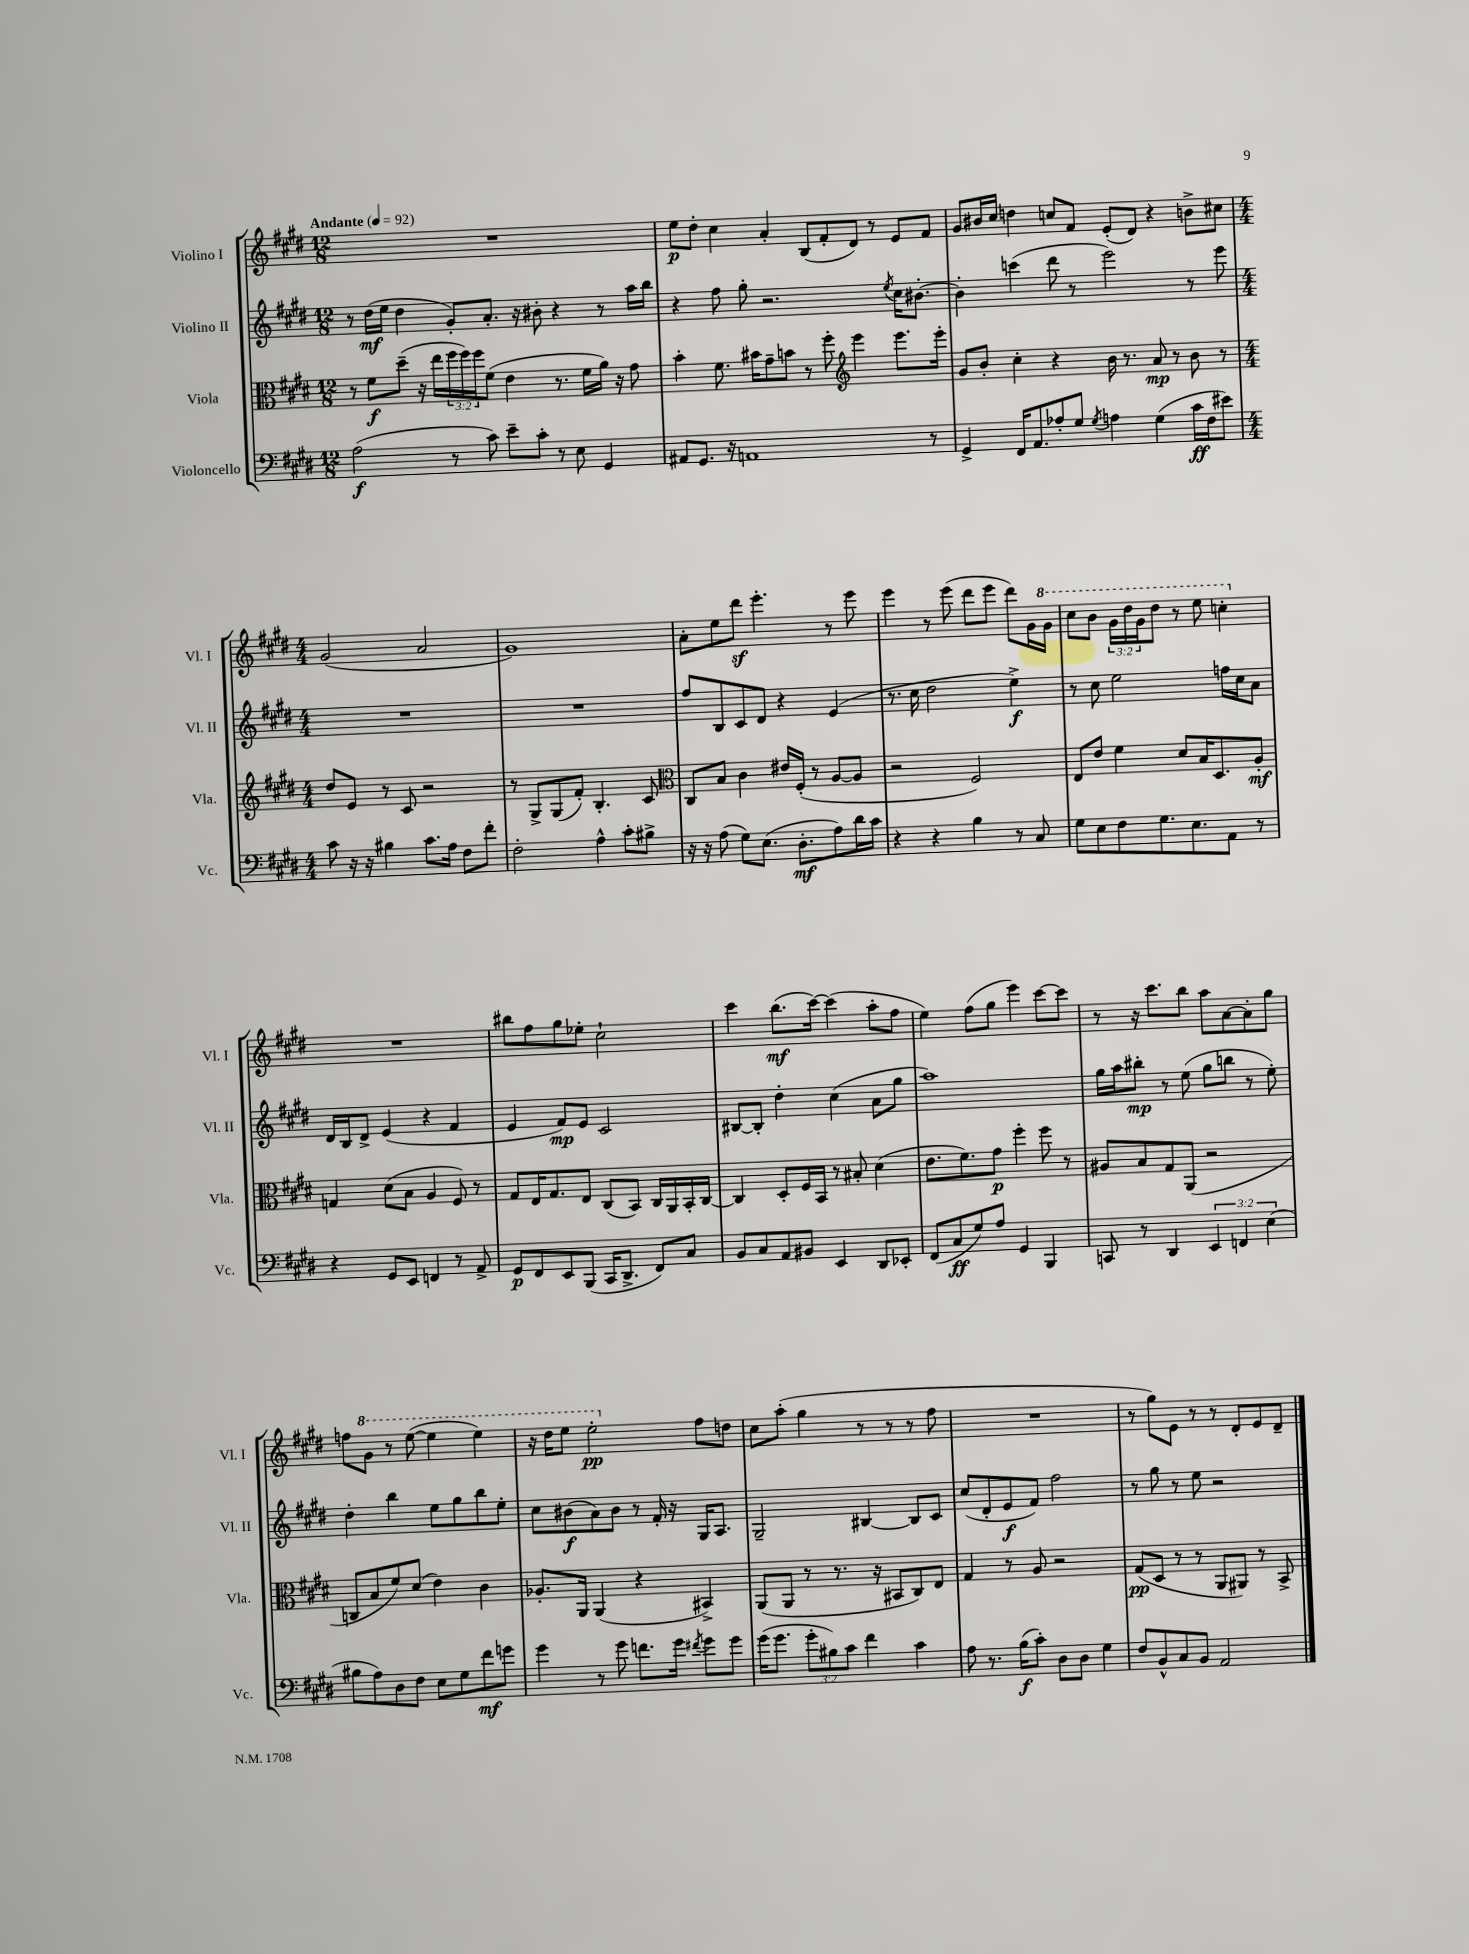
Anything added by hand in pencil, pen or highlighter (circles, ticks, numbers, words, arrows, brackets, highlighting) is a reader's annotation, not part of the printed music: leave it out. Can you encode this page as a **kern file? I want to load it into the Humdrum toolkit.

**kern	**kern	**kern	**kern
*staff4	*staff3	*staff2	*staff1
*clefF4	*clefC3	*clefG2	*clefG2
*k[f#c#g#d#]	*k[f#c#g#d#]	*k[f#c#g#d#]	*k[f#c#g#d#]
*M12/8	*M12/8	*M12/8	*M12/8
*MM92	*MM92	*MM92	*MM92
(2A	8r	8r	1.r
.	8f#	(16dd#	.
.	.	16ee	.
.	(8dd#~	4dd#	.
.	16r	.	.
.	16ee	.	.
8r	24ff#	8g#')	.
.	24ff#)	.	.
.	24ff#	.	.
8c#)	(8f#	8.a'	.
8e~	4e	.	.
.	.	16r	.
8c#'	.	8b#'	.
8r	8.r	4r	.
8E	.	.	.
.	16f#	.	.
4GG#	16a)	8r	.
.	16r	.	.
.	8g#	16aa	.
.	.	16bb	.
=	=	=	=
8AA#	4b'	4r	8ee
8.GG#	.	.	8dd#'
.	8.f#	8ff#	4cc#
16r	.	.	.
1AA	.	8gg#'	.
.	16b#	.	.
.	8g#~	2.r	4a'
.	8b	.	.
.	8r	.	(8B
.	8ff#'	.	8f#'
*	*clefG2	*	*
.	4eee	.	8d#)
.	.	.	8r
.	.	8qee	.
.	8.eee	16cc#	8e
.	.	[8.b#'	.
8r	.	.	8f#
.	16eee'	.	.
=	=	=	=
4GG#^	8g#	4b#']	8g#
.	8b'	.	16b#
.	.	.	16cc#
16FF#	4cc#'	(4ccc	4dd
8.AA	.	.	.
8A-'	4r	8ddd#	8cc
8G#	.	8r	8f#
8qG#	.	.	.
4A	16b	2eee)	(8e'
.	8.r	.	.
.	.	.	8d#)
(4G#	8a	.	4r
.	8r	.	.
16c#	8b	8r	8b^
16F#	.	.	.
8e#)	8r	8eee	8cc#
=	=	=	=
*M4/4	*M4/4	*M4/4	*M4/4
8c#	8dd#	1r	(2g#
16r	8e	.	.
16r	.	.	.
4B#	8r	.	.
.	8c#	.	.
8.c#	2r	.	2a
16A	.	.	.
8F#	.	.	.
8f#'	.	.	.
=	=	=	=
2F#'	8r	1r	1g#)
.	8G#^	.	.
.	(8G#	.	.
.	8f#')	.	.
4A^^	4.B'	.	.
8c#'	.	.	.
8B#^	8c#	.	.
=	=	=	=
*	*clefC3	*	*
16r	8C#	8ff#	8a'
16r	.	.	.
(8A	8B	8B	8ee
8G#)	4c#	8c#	8ddd#
(8.E	.	8d#	4.eee'
.	16e#	4r	.
8.D#'	(16F#'	.	.
.	8r	.	.
8A)	[8A	(4e	8r
16d#	8A]	.	8eee
16c#	.	.	.
=	=	=	=
4r	2r	8.r	4eee
.	.	16cc#	.
4r	.	2dd#	8r
.	.	.	(8eee
4B	2F#)	.	8ddd#
.	.	.	8eee
8r	.	4ee^)	8ddd#)
8C#	.	.	16g#
.	.	.	16gg#
=	=	=	=
8G#	8E	8r	8ccc#
8E	8e	8cc#	8bb
8F#	4f#	2ee	24gg#
.	.	.	24ddd#
.	.	.	24gg#
8.G#	.	.	8ddd#
.	8d#	.	8r
8.E	.	.	.
.	16B	.	8eee
.	8.D#	.	.
8AA	.	16ff	4ccc'
.	.	16cc#	.
8r	8A'	8a	.
=	=	=	=
4r	4G	16d#	1r
.	.	16B	.
.	.	8d#^	.
8GG#	(8d#	(4e	.
8EE	8B	.	.
4FF	4A	4r	.
8r	8F#)	4f#	.
8AA^	8r	.	.
=	=	=	=
8GG#	8G#	4e	8bb#
8FF#	16E	.	8ff#
.	8.G#	.	.
8EE	.	8f#)	8gg#
(8BBB	8E	8e	8ee-'
16CC#	(8C#	2c#	2cc#`
8.DD#^	.	.	.
.	8BB)	.	.
8FF#)	16C#	.	.
.	16AA	.	.
8C#	16BB'	.	.
.	[16C#	.	.
=	=	=	=
8BB	4C#]	[8B#	4ccc#
8C#	.	8B#']	.
8AA	8D#'	4dd#'	(8.bb
8BB#	16F#	.	.
.	16BB	.	[16ccc#)
4EE	8r	(4cc#	(4ccc#]
.	8B#'	.	.
8DD#	(4d#	8a	8aa'
8EE-'	.	8gg#	8ff#
=	=	=	=
(8FF#	8.e	1aa)	4ee)
8C#	.	.	.
.	8.f#)	.	.
8G#)	.	.	(8ff#
8A	8g#	.	8gg#
4GG#	4ff#'	.	4eee)
4BBB	8ff#	.	[8ccc#
.	8r	.	8ccc#]
=	=	=	=
8CC	8A#	16gg#	8r
.	.	16aa	.
8r	8B	8bb#'	16r
.	.	.	8.ccc#
4DD#	8G#	8r	.
.	(8AA	(8ee	8bb
6EE	2r	8gg#	8aa
.	.	8bb	[8a
6FF	.	.	.
.	.	8r	8a']
(6E	.	.	.
.	.	8ee')	8gg#
=	=	=	=
8B#	8C	4dd#'	8ff
8A)	8B	.	8gg#
8D#	8f#)	4bb	8r
8F#	(8d#	.	([8eee
8E	4e)	8ee	4eee]
8G#	.	8gg#	.
8f#	4c#	8bb	4eee)
8g	.	8ee'	.
=	=	=	=
4g#	8.A-'	8cc#	16r
.	.	.	16ddd#
.	.	(8b#	8eee
.	16AA	.	.
8r	(4AA	8a)	2eee'
8g#	.	8b#	.
8.f	4r	8r	.
.	.	16f#'	.
16g#	.	16r	.
8qf#	.	.	.
8g#	4BB#^)	16G#	8ff#
.	.	8.A	.
8g#	.	.	8dd
=	=	=	=
(16g#	(8AA	2G#~	8cc#
8.g#	.	.	.
.	8AA	.	(8aa'
12g#'	8r	.	4gg#
12B#)	.	.	.
.	8.r	.	.
12c#	.	.	.
4f#	.	[4B#	8r
.	16r	.	.
.	8BB#	.	8r
4c#	8C#)	8B#]	8r
.	8E	8c#	8ff#
=	=	=	=
8A	4G#	(8cc#	1r
8.r	.	8d#'	.
.	8r	8e	.
(16B	.	.	.
8c#')	8A	8f#)	.
8D#	2r	2ff#	.
8D#	.	.	.
4G#	.	.	.
=	=	=	=
8F#	(8G#	8r	8r
8BB^^	8D#	8gg#	8gg#)
8C#	8r	8r	8e
8BB	8r	8ee	8r
2AA	8AA	2r	8r
.	8AA#)	.	8d#'
.	8r	.	8e
.	8BB^	.	8d#~
==	==	==	==
*-	*-	*-	*-
